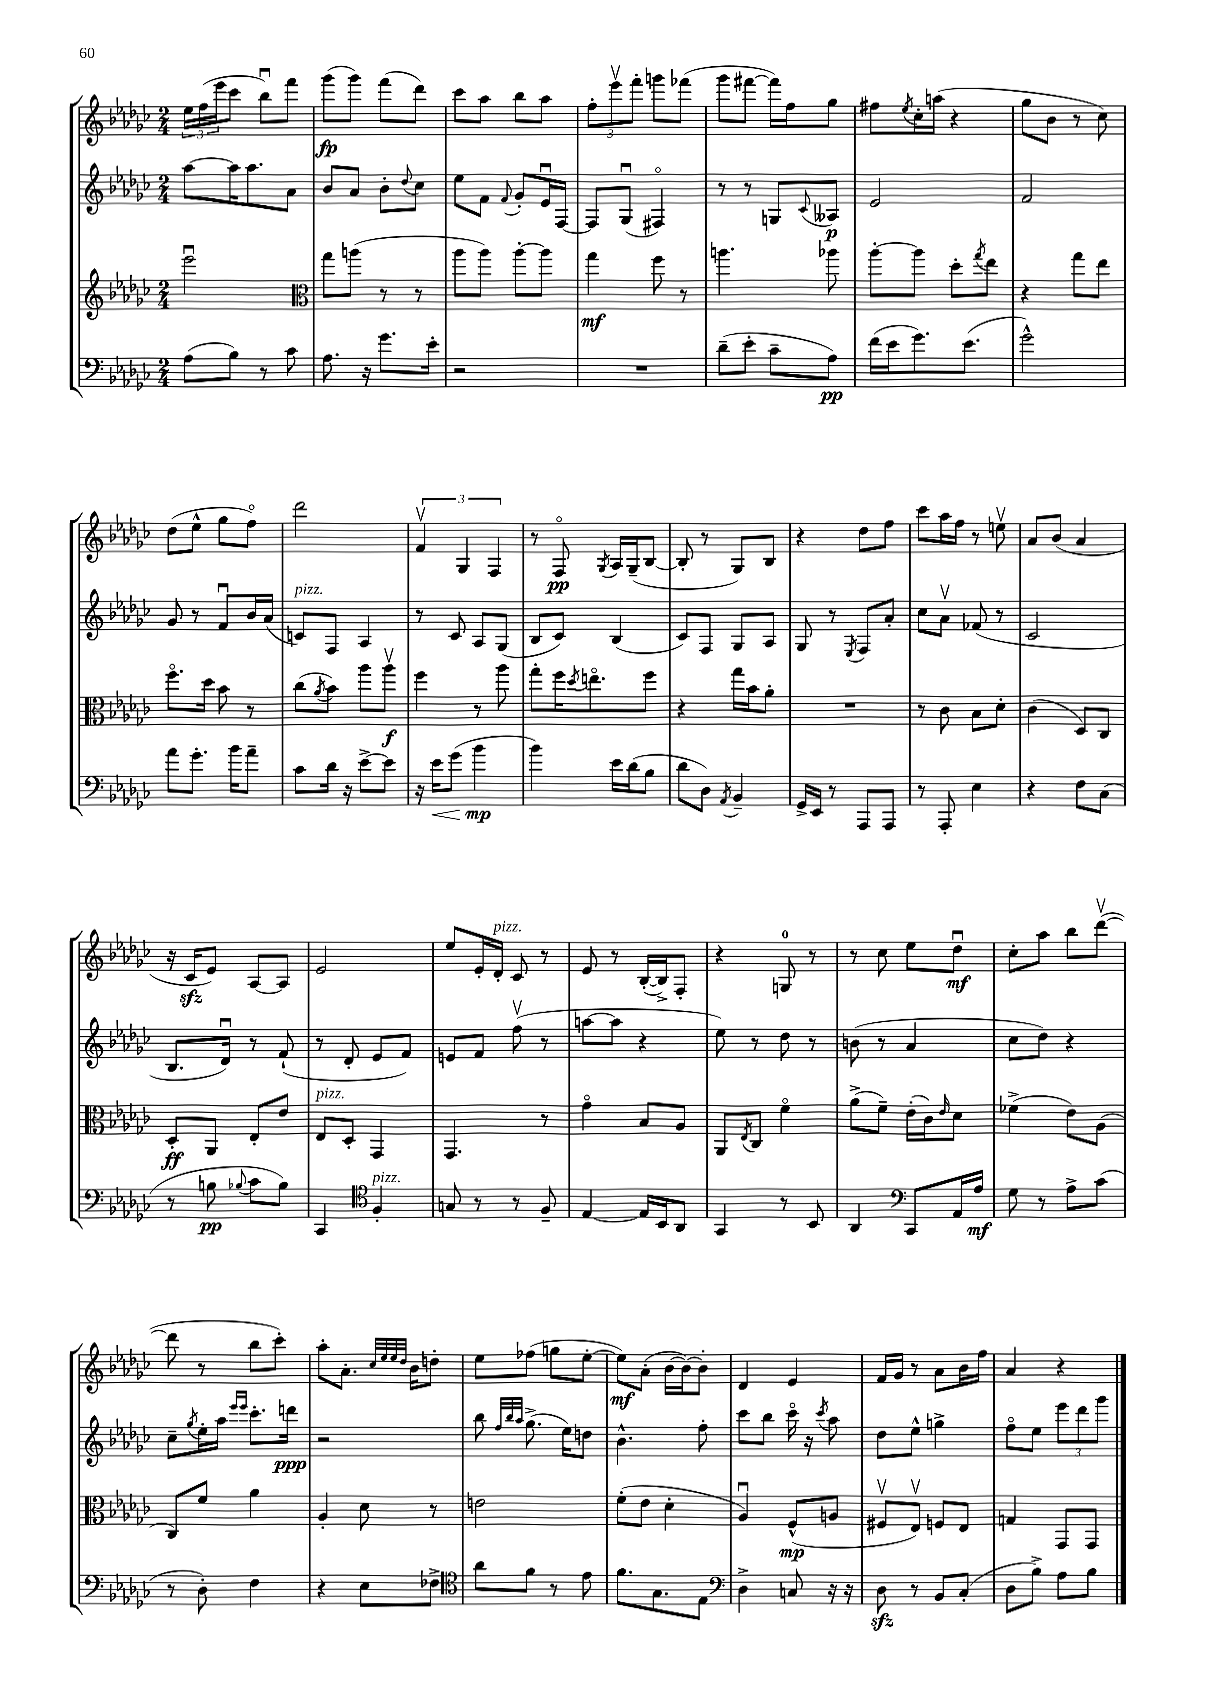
<<
\new StaffGroup <<
\new Staff = "s0" {
    \clef treble \key ges \major \numericTimeSignature \time 2/4
    \tuplet 3/2 { ees''16 f''16( ees'''16 } ces'''8 bes''8\downbow) f'''8 |
    ges'''8\fp( ges'''8) f'''8( des'''8) |
    ces'''8 aes''8 bes''8 aes''8 |
    \tuplet 3/2 { f''8-. ees'''8\upbow f'''8-. } g'''8 fes'''8( |
    ges'''8 fis'''8~ fis'''16) f''16 ges''8 |
    fis''8 \acciaccatura { ees''8 } ces''16-. a''16( r4 |
    ges''8 bes'8 r8 ces''8) |
    des''8( ees''8-^ ges''8 f''8\flageolet) |
    des'''2 |
    \tuplet 3/2 { f'4\upbow ges4 f4 } |
    r8 f8\flageolet\pp \acciaccatura { ges8 } aes16 ges16--( bes8~ |
    bes8-. r8 ges8) bes8 |
    r4 des''8 f''8 |
    ces'''8 aes''16 f''16 r8 e''8\upbow |
    aes'8 bes'8( aes'4 |
    r16 ces'16\sfz ees'8) aes8~ aes8 |
    ees'2 |
    ees''8 ees'16-. des'16-.^\markup { \italic "pizz." } ces'8 r8 |
    ees'8 r8 bes16~-.( bes16->) f8-. |
    r4 g8-0 r8 |
    r8 ces''8 ees''8 des''8\downbow\mf |
    ces''8-. aes''8 bes''8 des'''8~\upbow( |
    des'''8 r8 bes''8 ces'''8-.) |
    aes''8-. aes'8.-. \grace { ces''32 ees''32 ees''32 des''32 } bes'16 d''8-. |
    ees''8 fes''8( g''8 ees''8~-. |
    ees''8\mf) aes'8-.( bes'16~ bes'16~) bes'8-. |
    des'4 ees'4 |
    f'16 ges'16 r8 aes'8 bes'16 f''16 |
    aes'4 r4 \bar "|." |
}
\new Staff = "s1" {
    \clef treble \key ges \major \numericTimeSignature \time 2/4
    aes''8~ aes''16 aes''8. aes'8 |
    bes'8 aes'8 bes'8-. \appoggiatura { des''8 } ces''8 |
    ees''8 f'8 \appoggiatura { f'8 } ges'8-. ees'16\downbow f16~ |
    f8 ges8\downbow( fis4\flageolet) |
    r8 r8 g8 \appoggiatura { ces'8 } aeses8\p |
    ees'2 |
    f'2 |
    ges'8 r8 f'8\downbow bes'16 aes'16( |
    c'8^\markup { \italic "pizz." }) f8 aes4 |
    r8 ces'8 aes8 ges8( |
    bes8 ces'8) bes4( |
    ces'8) f8 ges8 aes8 |
    ges8 r8 \acciaccatura { ees8 } f8 aes'8-. |
    ces''8 aes'8\upbow fes'8( r8 |
    ces'2 |
    bes8. des'16\downbow) r8 f'8-!( |
    r8 des'8-. ees'8 f'8) |
    e'8 f'8 f''8\upbow( r8 |
    a''8~ a''8 r4 |
    ees''8) r8 des''8 r8 |
    b'8( r8 aes'4 |
    ces''8 des''8) r4 |
    ces''8-- \acciaccatura { ges''8 } ees''16-. aes''16 \grace { ees'''16 ees'''16 } ces'''8.-. d'''16\ppp |
    r2 |
    bes''8 \grace { f''32 bes''32 aes''32 } ges''8.->( ees''16) d''8 |
    bes'4.-^ f''8-. |
    ces'''8 bes''8 ces'''16\flageolet r16 \acciaccatura { ces'''8 } aes''8 |
    des''8 ees''8-^ g''4-> |
    f''8\flageolet ees''8 \tuplet 3/2 { ees'''8 des'''8 ges'''8 } \bar "|." |
}
\new Staff = "s2" {
    \clef treble \key ges \major \numericTimeSignature \time 2/4
    ees'''2\downbow |
    \clef alto ges''8 a''8( r8 r8 |
    aes''8 aes''8) aes''8~-. aes''8 |
    ges''4\mf f''8 r8 |
    a''4. aes''8 |
    aes''8~-. aes''8 des''8-. \acciaccatura { ges''8 } ees''8 |
    r4 ges''8 ees''8 |
    f''8.\flageolet des''16 bes'8 r8 |
    ces''8( \acciaccatura { aes'8 } bes'8) aes''8 aes''8\upbow\f |
    f''4 r8 aes''8 |
    ges''8-. f''16 \acciaccatura { des''8 } e''8.\flageolet f''8 |
    r4 ges''16 bes'16 aes'8-. |
    R2 |
    r8 ces'8 bes8 des'8-. |
    ces'4( des8) ces8 |
    des8-.\ff aes,8 ees8-. ees'8 |
    ees8^\markup { \italic "pizz." } des8-. ges,4 |
    ges,4. r8 |
    ges'4\flageolet bes8 aes8 |
    aes,8 \acciaccatura { ees8 } ces8 f'4\flageolet |
    aes'8->( f'8--) ees'16-.( ces'16) \grace { ees'16 } des'8 |
    fes'4->( ees'8) aes8( |
    ces8) f'8 aes'4 |
    aes4-. des'8 r8 |
    e'2 |
    f'8-.( ees'8 des'4-. |
    aes4\downbow) f8-^\mp( a8 |
    fis8\upbow ees8\upbow) f8 ees8 |
    g4 ges,8 ges,8 \bar "|." |
}
\new Staff = "s3" {
    \clef bass \key ges \major \numericTimeSignature \time 2/4
    aes8( bes8) r8 ces'8 |
    aes8. r16 ges'8. ees'16-. |
    r2 |
    R2 |
    des'8--( ees'8-. ces'8-- aes8\pp) |
    f'16( ees'16 ges'8.) ees'8.( |
    ges'2-^) |
    aes'8 ges'8.-. bes'16 aes'8-- |
    ces'8 des'16 r16 ees'8~-> ees'8 |
    r16 ees'16\< ges'8( bes'4\mp\! |
    bes'4) ees'16 des'16( bes8 |
    des'8 des8) \acciaccatura { aes,8 } bes,4-- |
    ges,16-> ees,16 r8 aes,,8 aes,,8 |
    r8 aes,,8-. ees4 |
    r4 f8 ces8( |
    r8 b8\pp \appoggiatura { bes8 } ces'8 bes8) |
    ces,4 \clef tenor f4-.^\markup { \italic "pizz." } |
    g8 r8 r8 f8-- |
    ees4~ ees16 bes,16 aes,8 |
    ges,4 r8 bes,8 |
    aes,4 \clef bass ces,8 aes,16 aes16\mf |
    ges8 r8 aes8-> ces'8( |
    r8 des8-.) f4 |
    r4 ees8 fes8-> |
    \clef tenor aes'8 f'8 r8 ees'8 |
    f'8. ges8. ees8 |
    \clef bass des4-> c8 r16 r16 |
    des8\sfz r8 bes,8 ces8-.( |
    des8 bes8->) aes8 bes8 \bar "|." |
}
>>
>>
\layout { \context { \Score \remove "Bar_number_engraver" } }
